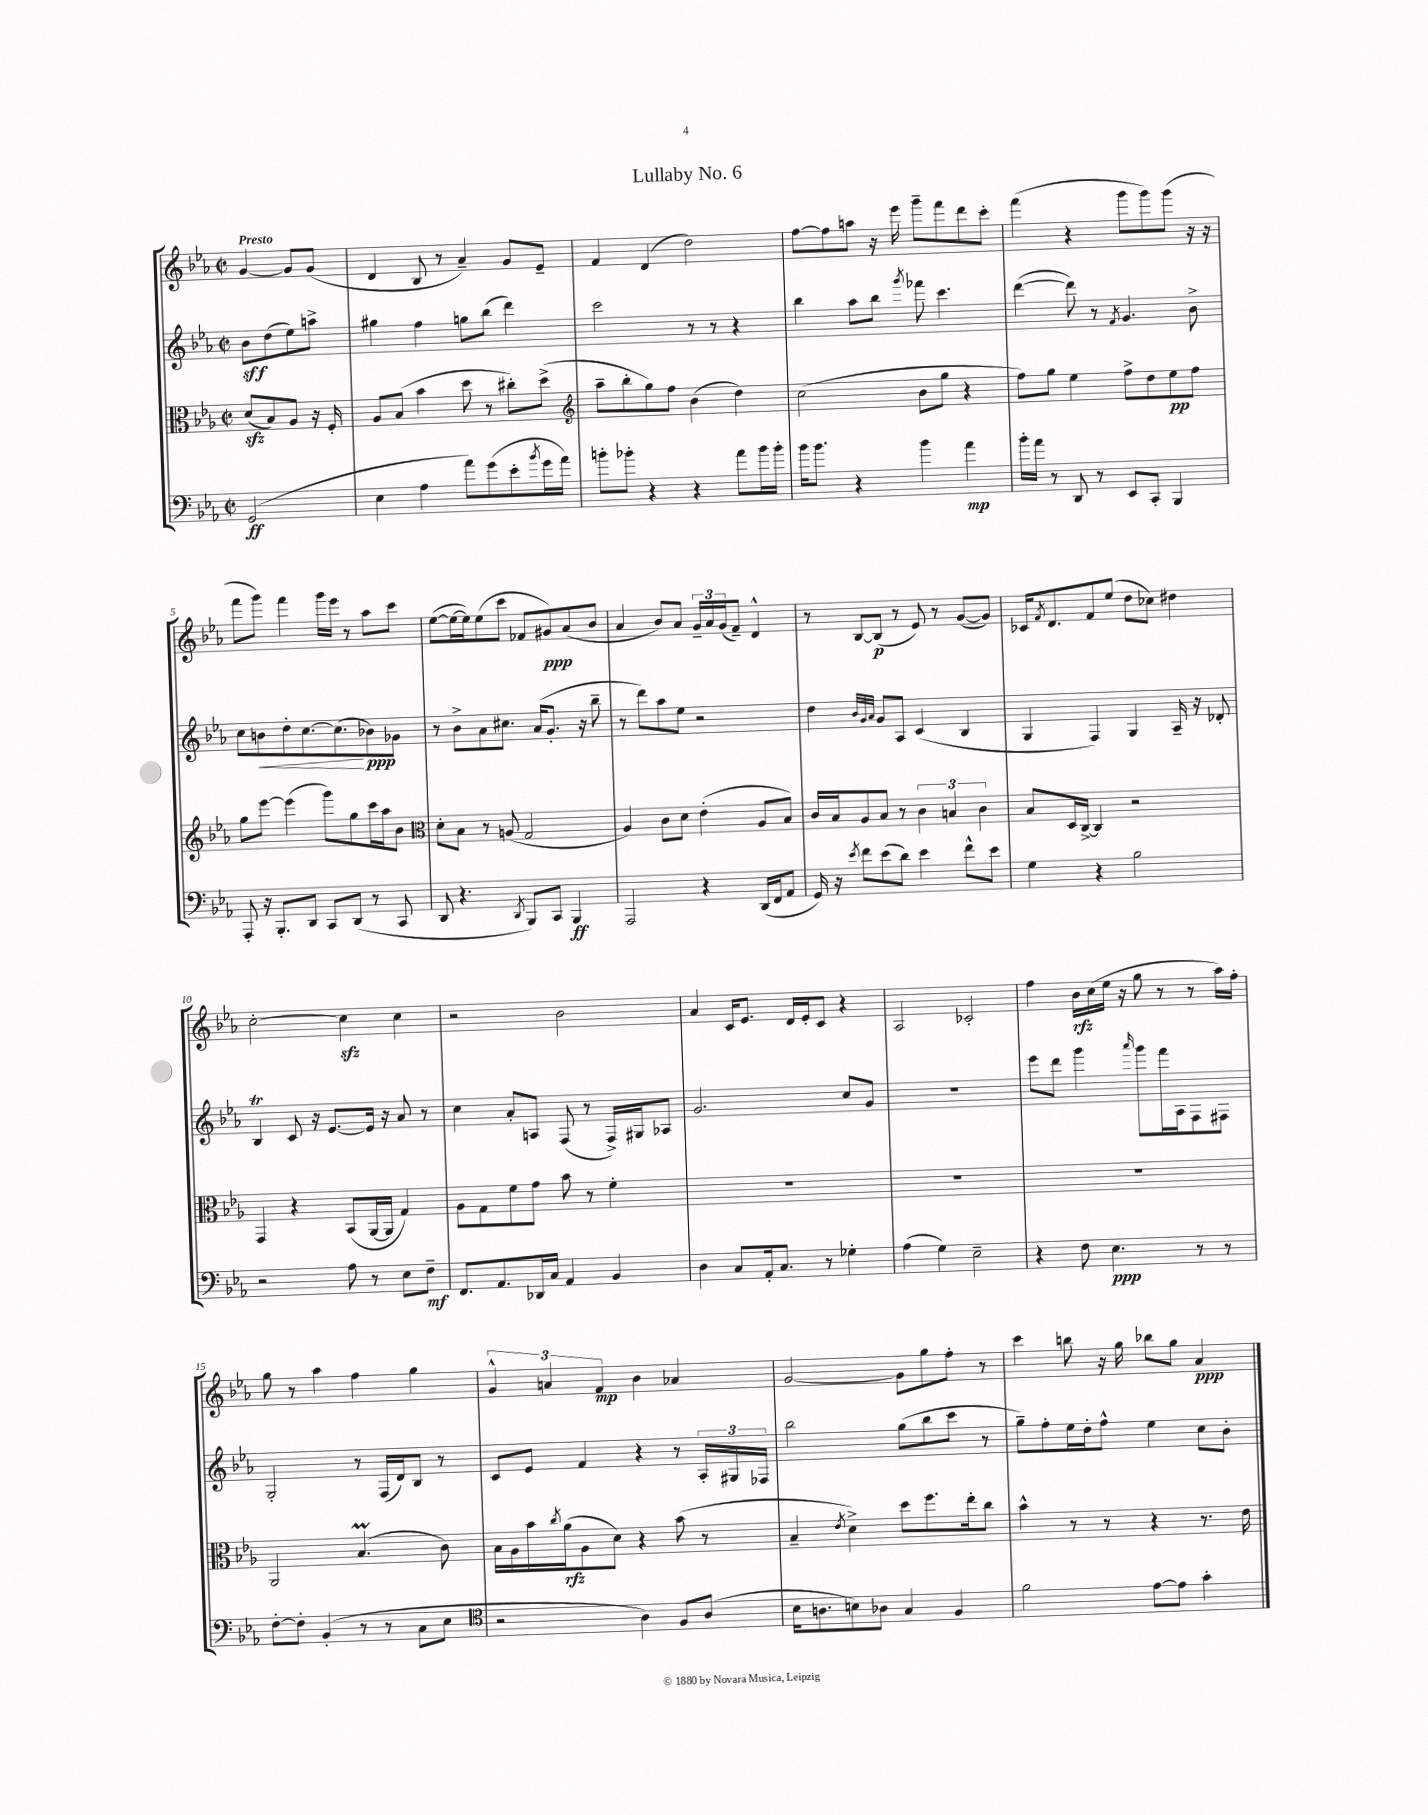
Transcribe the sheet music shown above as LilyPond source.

\header { title = "Lullaby No. 6" }
<<
\new StaffGroup <<
\new Staff = "s0" {
    \clef treble \key ees \major \defaultTimeSignature \time 2/2 \partial 2 \tempo "Presto"
    g'4~ g'8 g'8( |
    d'4 bes8 r8 aes'4--) g'8 ees'8-- |
    f'4 d'4( d''2) |
    f''8~ f''8 a''8 r16 ees'''16 g'''8-- f'''8 d'''8 c'''8-. |
    f'''4( r4 g'''8 g'''8) g'''8( r16 r16 |
    f'''8 g'''8) f'''4 g'''16 ees'''16 r8 aes''8 c'''8 |
    ees''8~( ees''16~ ees''16) ees''8( c'''8 fes'8 gis'8\ppp) aes'8( bes'8 |
    aes'4 bes'8) aes'8 \tuplet 3/2 { g'16-- aes'16 g'16( } f'8--) d'4-^ |
    r8 bes8~ bes8\p( r8 ees'8) r8 g'8~( g'8) |
    ces'16 \acciaccatura { f'8 } d'8. f'8 ees''8( d''8 ces''8) dis''4 |
    c''2~-. c''4\sfz c''4 |
    r2 bes'2 |
    aes'4 c'16 ees'8. d'16 ees'16-. c'8 r4 |
    aes2 ces'2-. |
    f''4 bes'16\rfz c''16( ees''16 r16 g''8 r8 r8 aes''16) f''16-. |
    g''8 r8 aes''4 f''4 g''4 |
    \tuplet 3/2 { g'4-^ a'4 f'4\mp } bes'4 aes'4 |
    g'2~ g'8 g''8 f''8-. r8 |
    c'''4 b''8 r16 g''16 bes''8 g''8 aes'4\ppp \bar "|." |
}
\new Staff = "s1" {
    \clef treble \key ees \major \defaultTimeSignature \time 2/2 \partial 2
    bes'8\sff d''8( ees''8) a''8-> |
    gis''4 f''4 g''8 bes''8( d'''4) |
    c'''2 r8 r8 r4 |
    bes''4 aes''8 bes''8 \acciaccatura { g'''8 } fes'''8 c'''4. |
    d'''4~( d'''8) r8 \acciaccatura { f'8 } g'4. bes'8-> |
    c''8 b'8\< d''8-. c''8.~ c''8.\!( bes'8\ppp) ges'8 |
    r8 bes'8-> aes'8 cis''8. aes'16( g'8.-. r16 bes''8-- |
    r8 d'''8) aes''8 ees''8 r2 |
    d''4 \grace { bes'32 g'32 aes'32 } g'8 aes8 c'4( bes4 |
    g4 f4) g4 aes16-- r16 des'8-. |
    bes4\trill c'8 r16 ees'8.~ ees'16 r16 aes'8 r8 |
    c''4 aes'8-. a8 f8( r8 f16->) gis16 aes8 |
    g'2. c''8 g'8 |
    R1 |
    ees'''8 d'''8 g'''4 \grace { aes'''16 } g'''8 f'''16 aes16 f8 fis8 |
    g2-. r8 f16( d'16) bes8 r8 |
    c'8 ees'8 f'4 r4 r8 \tuplet 3/2 { aes16-. gis16 fes16 } |
    bes''2 g''8( bes''8 c'''8 r8 |
    g''8--) f''8-. ees''16 d''16-. f''8-^ ees''4 c''8 bes'8-. \bar "|." |
}
\new Staff = "s2" {
    \clef alto \key ees \major \defaultTimeSignature \time 2/2 \partial 2
    d'8\sfz( bes8) aes8 r16 f16-. |
    aes8 bes8( bes'4 d''8 r8 cis''8-.) d''8->( |
    \clef treble aes''8-- bes''8-. g''8) f''8 bes'4( d''4) |
    c''2( bes'8 g''8 r4 |
    f''8) g''8 ees''4 f''8-> d''8 ees''8\pp f''8 |
    g''8 ees'''8~ ees'''4( g'''8) g''8 c'''16 aes''16 bes'8 |
    \clef alto d'8-. bes8 r8 a8( g2 |
    aes4) c'8 d'8 ees'4-.( aes8 bes8) |
    c'16 bes16 aes8 bes8 r8 \tuplet 3/2 { c'4 b4 c'4 } |
    bes8 d16 c16~-> c4 r2 |
    g,4 r4 bes,8( aes,16~ aes,16 g4) |
    aes8 g8 f'8 g'8 bes'8 r8 f'4-. |
    R1 |
    R1 |
    R1 |
    aes,2 bes4.\prall( c'8) |
    bes16 aes16 bes'16 \acciaccatura { c''8 } aes'16\rfz( aes8 d'8) r4 bes'8( r8 |
    bes4-- \acciaccatura { ees'8 } d'4->) d''8 f''8. ees''16-. c''8 |
    bes'4-^ r8 r8 r4 r8. ees'16 \bar "|." |
}
\new Staff = "s3" {
    \clef bass \key ees \major \defaultTimeSignature \time 2/2 \partial 2
    g,2\ff( |
    ees4 aes4 aes'8) g'8( ees'8-. \acciaccatura { bes'8 } g'16 aes'16) |
    b'8-. bes'8-. r4 r4 aes'8 bes'16 bes'16-. |
    bes'16 bes'8. r4 bes'4 aes'4\mp |
    bes'16-. aes'16 r8 d,8 r8 ees,8 c,8-. bes,,4 |
    aes,,8-. r16 bes,,8.-. d,8 c,8 d,8( r8 c,8 |
    d,8 r4. \acciaccatura { d,8 } bes,,8) c,8 bes,,4\ff |
    aes,,2 r4 d,16( f,16 aes,8 |
    g,16) r16 \acciaccatura { ees'8 } f'8 ees'8( d'8) ees'4 f'8-^ ees'8 |
    g4 r4 bes2 |
    r2 aes8 r8 ees8 f8--\mf |
    f,8. aes,8. des,16 c16 aes,4 bes,4 |
    d4 c8 aes,16-. c8. r8 ges4-. |
    aes4( g4) ees2-- |
    r4 f8 ees4.\ppp r8 r8 |
    f8~-. f8-. bes,4-.( r8 r8 c8 ees8 |
    \clef tenor r2 aes4) f8 aes8( |
    bes16 a8. b8) aes8 g4 f4 |
    f'2 ees'8~ ees'8 g'4-. \bar "|." |
}
>>
>>
